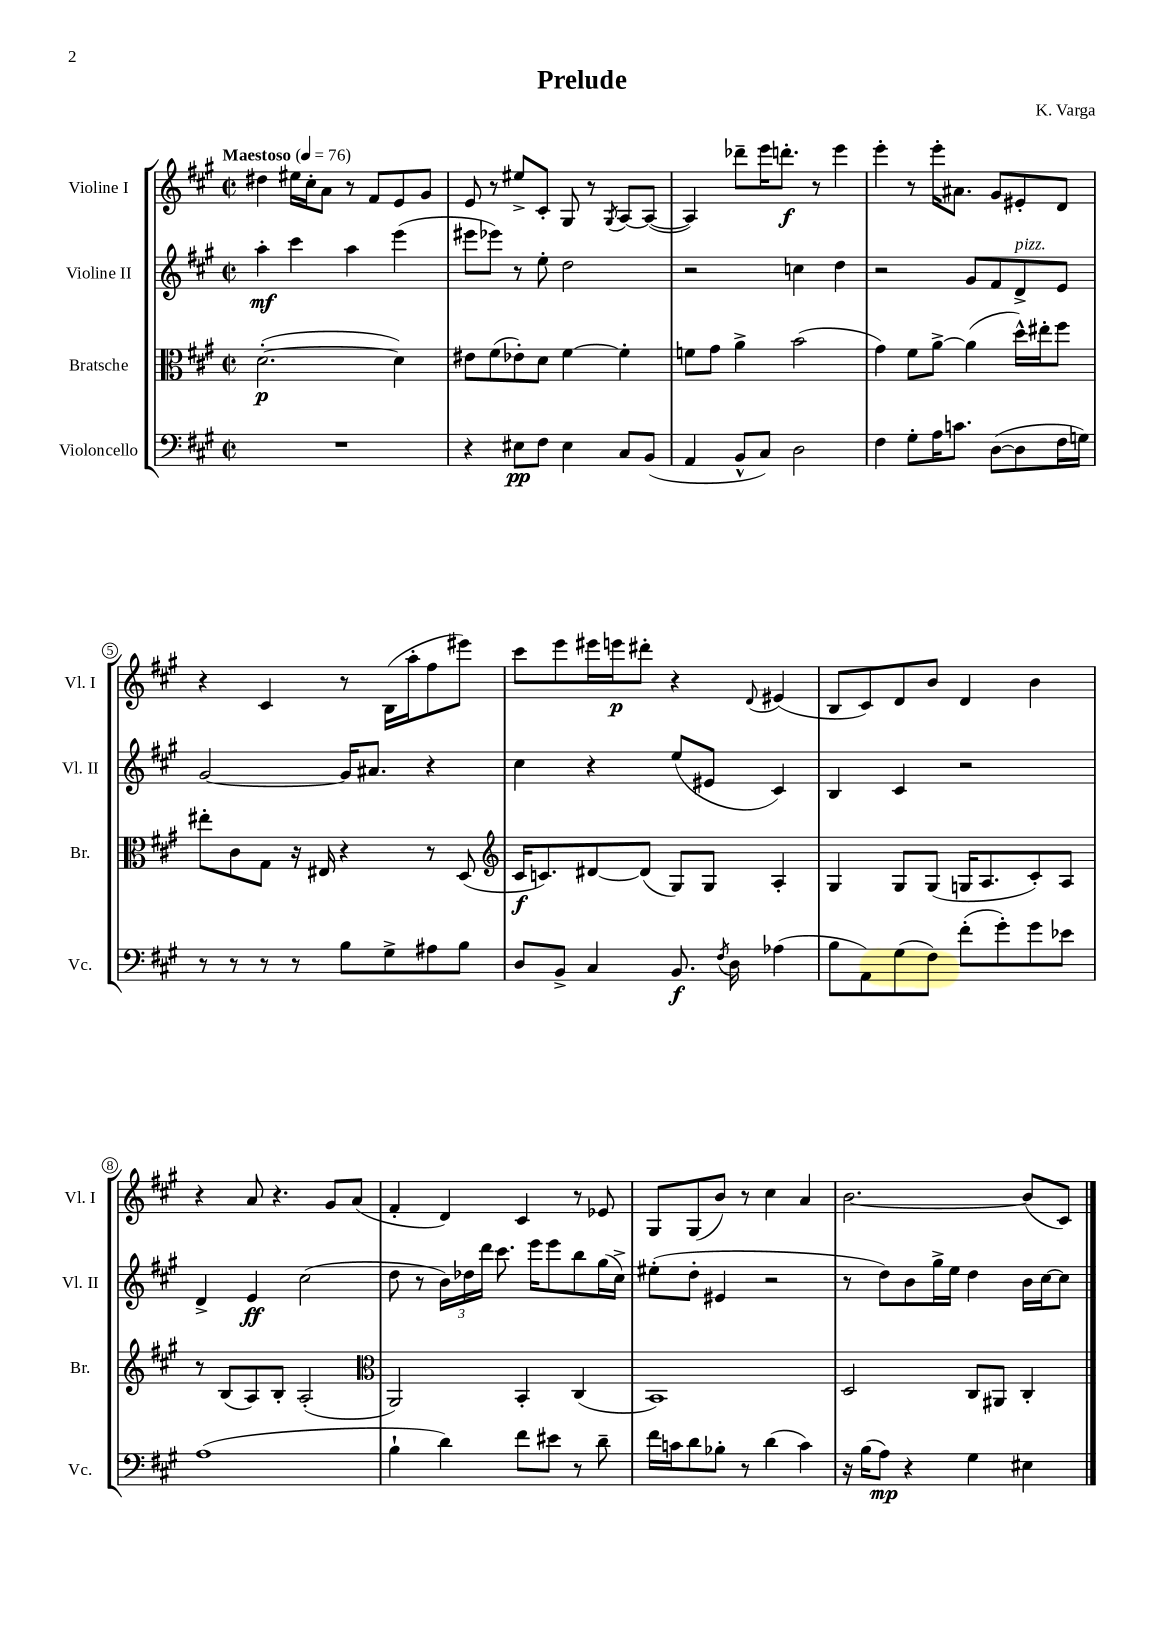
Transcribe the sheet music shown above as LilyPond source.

\header { title = "Prelude" composer = "K. Varga" }
<<
\new StaffGroup <<
\new Staff = "s0" \with { instrumentName = "Violine I" shortInstrumentName = "Vl. I" } {
    \clef treble \key a \major \defaultTimeSignature \time 2/2 \tempo "Maestoso" 4 = 76
    \autoBeamOff dis''4 eis''16[ cis''16-. a'8] r8 fis'8[ e'8 gis'8] |
    e'8 r8 eis''8[-> cis'8]-. gis8 r8 \acciaccatura { gis8 } a8[~ a8]~( |
    a4) des'''8[-- e'''16 d'''8.]-.\f r8 e'''4 |
    e'''4-. r8 e'''16[-. ais'8.] gis'8[ eis'8-. d'8] |
    r4 cis'4 r8 b16[( a''16-. fis''8 eis'''8]) |
    cis'''8[ e'''8 eis'''16 e'''16\p dis'''8]-. r4 \appoggiatura { d'8 } eis'4( |
    b8[ cis'8) d'8 b'8] d'4 b'4 |
    r4 a'8 r4. gis'8[ a'8]( |
    fis'4-. d'4) cis'4 r8 ees'8 |
    gis8[ gis8( b'8]) r8 cis''4 a'4 |
    b'2.~ b'8[( cis'8]) \bar "|." |
}
\new Staff = "s1" \with { instrumentName = "Violine II" shortInstrumentName = "Vl. II" } {
    \clef treble \key a \major \defaultTimeSignature \time 2/2
    \autoBeamOff a''4-.\mf cis'''4 a''4 e'''4( |
    eis'''8[ ees'''8]) r8 e''8-. d''2 |
    r2 c''4 d''4 |
    r2 gis'8[ fis'8 d'8->^\markup { \italic "pizz." } e'8] |
    gis'2~ gis'16[ ais'8.] r4 |
    cis''4 r4 e''8[( eis'8] cis'4) |
    b4 cis'4 r2 |
    d'4-> e'4\ff cis''2( |
    d''8 r8 \tuplet 3/2 { b'16[) des''16 d'''16] } cis'''8. e'''16[ e'''8 b''8 gis''16( cis''16]->) |
    eis''8[-.( d''8]-. eis'4 r2 |
    r8 d''8[) b'8 gis''16-> e''16] d''4 b'16[ cis''16~ cis''8] \bar "|." |
}
\new Staff = "s2" \with { instrumentName = "Bratsche" shortInstrumentName = "Br." } {
    \clef alto \key a \major \defaultTimeSignature \time 2/2
    \autoBeamOff d'2.~-.\p( d'4) |
    eis'8[ fis'8( ees'8-.) d'8] fis'4~ fis'4-. |
    f'8[ gis'8] a'4-> b'2( |
    gis'4) fis'8[ a'8]~-> a'4( d''16[-^) eis''16-. fis''8] |
    eis''8[-. cis'8 gis8] r16 eis16 r4 r8 d8( |
    \clef treble cis'16[\f c'8.) dis'8~ dis'8]( gis8[) gis8] a4-. |
    gis4 gis8[ gis8]( g16[ a8. cis'8-.) a8] |
    r8 b8[( a8) b8]-. a2-.( |
    \clef alto a,2) b,4-. cis4( |
    b,1) |
    d2 cis8[ ais,8] cis4-. \bar "|." |
}
\new Staff = "s3" \with { instrumentName = "Violoncello" shortInstrumentName = "Vc." } {
    \clef bass \key a \major \defaultTimeSignature \time 2/2
    \autoBeamOff R1 |
    r4 eis8[\pp fis8] eis4 cis8[ b,8]( |
    a,4 b,8[-^ cis8]) d2 |
    fis4 gis8[-. a16 c'8.] d8[~( d8 fis16 g16]) |
    r8 r8 r8 r8 b8[ gis8-> ais8 b8] |
    d8[ b,8]-> cis4 b,8.\f \acciaccatura { fis8 } d16 aes4( |
    b8[ a,8) gis8( fis8]) fis'8[-.( gis'8-.) gis'8 ees'8] |
    a1( |
    b4-! d'4) fis'8[ eis'8] r8 d'8-- |
    fis'16[ c'16 d'8 bes8]-. r8 d'4( c'4) |
    r16 b16[( a8]\mp) r4 gis4 eis4 \bar "|." |
}
>>
>>
\layout { \context { \Score \override BarNumber.stencil = #(make-stencil-circler 0.1 0.3 ly:text-interface::print) } }
